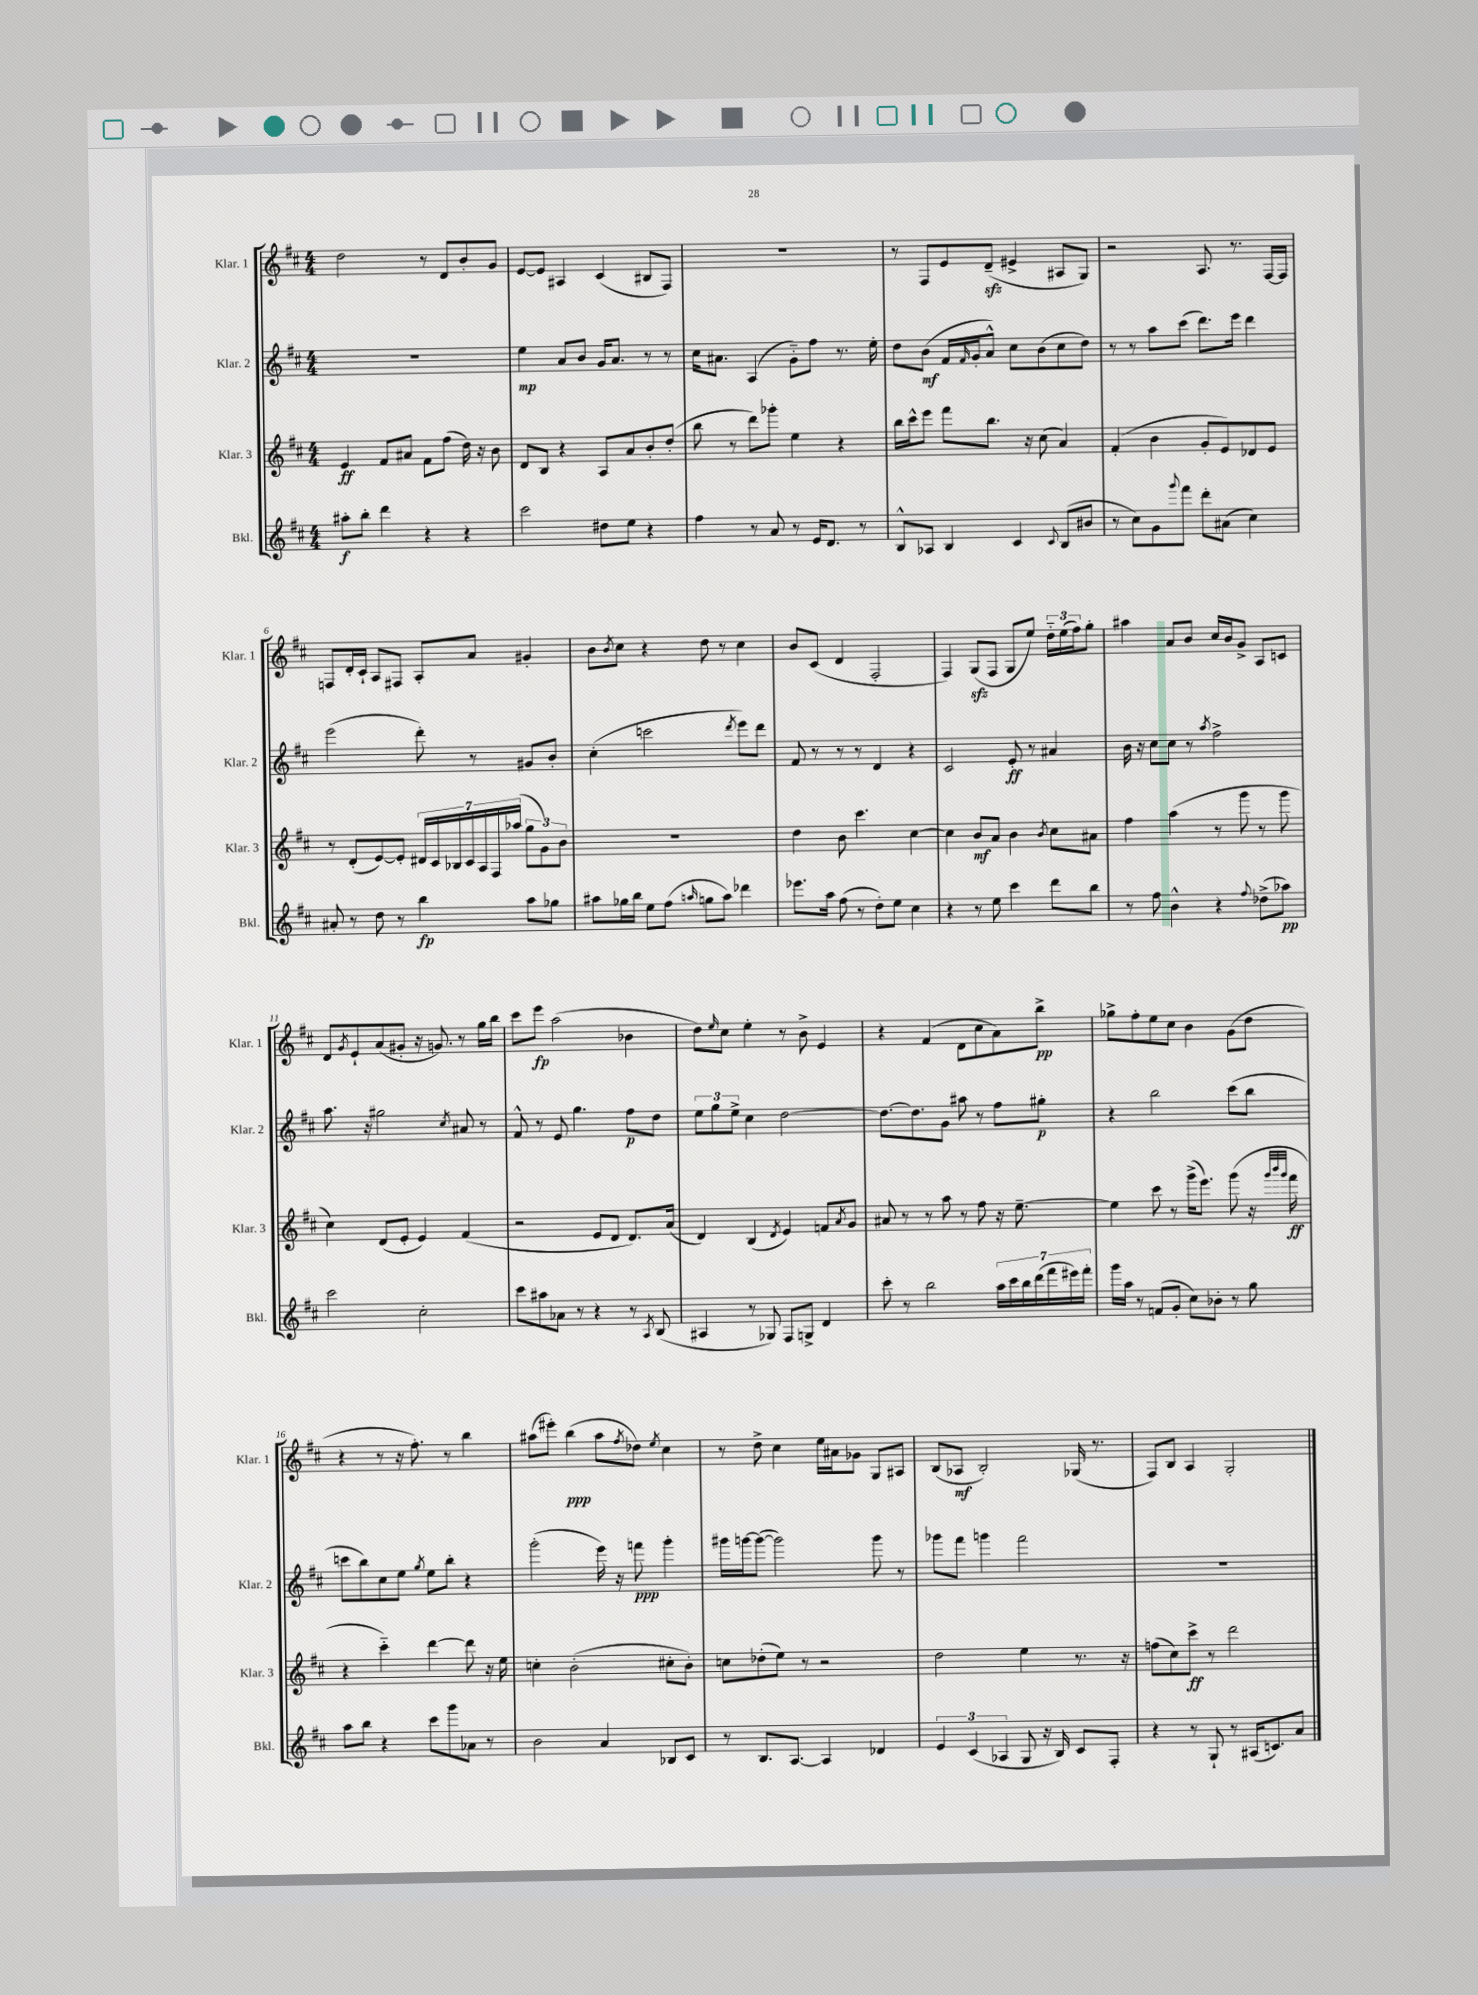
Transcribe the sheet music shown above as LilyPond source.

<<
\new StaffGroup <<
\new Staff = "s0" \with { instrumentName = "Klar. 1" shortInstrumentName = "Klar. 1" } {
    \clef treble \key d \major \numericTimeSignature \time 4/4
    d''2 r8 d'8 b'8-. g'8 |
    e'8~ e'8 ais4 cis'4( bis8 fis8) |
    R1 |
    r8 fis8 e'8 d'8--\sfz( eis'4-> ais8 g8) |
    r2 a8. r8. fis16~ fis16 |
    f8 d'16-. cis'16-! a8 fis8 a8-. a'8 gis'4-. |
    b'8 \acciaccatura { b'8 } cis''8 r4 d''8 r8 cis''4 |
    b'8 cis'8( d'4 fis2-. |
    fis4) g8\sfz( fis8 g8 e''8) \tuplet 3/2 { d''16-_ e''16( fis''16) } g''8-. |
    ais''4 a'8 b'8 cis''16 b'16 g'8-> a8 c'8 |
    d'8 \acciaccatura { g'8 } e'8-! a'8( gis'8-. r16 g'8.) r8 g''16 b''16 |
    cis'''8 e'''8\fp a''2( bes'4 |
    d''8) \grace { e''16 } cis''8 e''4-. r8 b'8-> e'4 |
    r4 fis'4( d'8 cis''8 a'8) b''8->\pp |
    ges''8-> fis''8-. e''8 cis''8 b'4 g'8( d''8 |
    r4 r8 r16 fis''8.-.) r8 b''4 |
    ais''8( eis'''8-.) b''4\ppp( ais''8 \acciaccatura { fis''8 } des''8) \acciaccatura { e''8 } cis''4 |
    r8 d''8-> cis''4 e''16 ais'16 ges'8 g8 ais8 |
    b8( aes8\mf b2-.) ges16( r8. |
    fis8) b8 a4 g2-. \bar "|." |
}
\new Staff = "s1" \with { instrumentName = "Klar. 2" shortInstrumentName = "Klar. 2" } {
    \clef treble \key d \major \numericTimeSignature \time 4/4
    R1 |
    e''4\mp a'8 b'8 g'16 a'8. r8 r8 |
    cis''16 ais'8. a4( g'8-_) fis''8 r8. e''16-. |
    d''8 b'8\mf( fis'16 \grace { fis'16 } g'16-. a'8-^) cis''8 b'8( cis''8 d''8) |
    r8 r8 a''8 cis'''8( d'''8.) e'''16 d'''4 |
    e'''2( d'''8-.) r8 gis'8 b'8-. |
    cis''4-.( c'''2 \acciaccatura { d'''8 } e'''8) d'''8 |
    fis'8 r8 r8 r8 d'4 r4 |
    cis'2 e'8-.\ff r8 ais'4 |
    b'16 r16 cis''8 cis''8 r8 \acciaccatura { a''8 } fis''2-> |
    a''8. r16 gis''2 \acciaccatura { cis''8 } ais'8 r8 |
    fis'8-^ r8 e'8 g''4. fis''8\p d''8 |
    \tuplet 3/2 { e''8 g''8 e''8-> } cis''4 d''2~ |
    d''8.~ d''8. g'8 ais''8 r8 fis''8 gis''8-.\p |
    r4 b''2 cis'''8( b''8 |
    c'''8 b''8) cis''8 e''8 \acciaccatura { g''8 } e''8 b''8-. r4 |
    g'''2-.( e'''16) r16 f'''8\ppp g'''4-. |
    gis'''16 g'''16~ g'''8~( g'''2) g'''8 r8 |
    ges'''8 fis'''8 g'''4 fis'''2 |
    R1 \bar "|." |
}
\new Staff = "s2" \with { instrumentName = "Klar. 3" shortInstrumentName = "Klar. 3" } {
    \clef treble \key d \major \numericTimeSignature \time 4/4
    e'4\ff fis'8 ais'8 fis'8 fis''8( d''16) r16 b'8 |
    d'8 b8 r4 a8 a'8 b'8-. d''8-.( |
    b''8 r8 d'''8) ges'''8-. e''4 r4 |
    b''16 cis'''16-^ e'''8 fis'''8 b''8. r16 cis''8( a'4) |
    fis'4-.( b'4 g'8-. e'8) des'8 e'8 |
    r8 d'8-.( e'8~) e'8-. \tuplet 7/4 { dis'16 cis'16 bes16 cis'16 a16 fis16 aes''16( } \tuplet 3/2 { g''8 g'8) b'8 } |
    R1 |
    d''4 b'8 cis'''4. cis''4~ |
    cis''4 b'8\mf a'8 b'4 \acciaccatura { b'8 } cis''8 ais'8 |
    fis''4 a''4( r8 g'''8 r8 g'''8 |
    cis''4) d'8( e'8-. e'4) fis'4( |
    r2 e'8 d'8 d'8.) a'16( |
    d'4) b4( \acciaccatura { d'8 } e'4) f'8 \acciaccatura { a'8 } g'8 |
    ais'8 r8 r8 a''8 r8 fis''8 r16 e''8.~-- |
    e''4 cis'''8 r8 g'''16->( e'''8.) g'''8( r16 \grace { g'''32 b'''32 g'''32 } fis'''16\ff |
    r4 cis'''4-_) d'''4~ d'''8 r16 e''16 |
    c''4-. b'2-.( cis''8-. b'8-.) |
    c''8 des''8-.( e''8) r8 r2 |
    d''2 e''4 r8. r16 |
    f''8( cis''8) cis'''8->\ff r8 d'''2 \bar "|." |
}
\new Staff = "s3" \with { instrumentName = "Bkl." shortInstrumentName = "Bkl." } {
    \clef treble \key d \major \numericTimeSignature \time 4/4
    ais''8-.\f b''8-. d'''4 r4 r4 |
    cis'''2 dis''8 e''8 r4 |
    fis''4 r8 a'8 r8 e'16 d'8. r8 |
    b8-^ aes8 b4 cis'4 \appoggiatura { cis'8 } b8( bis'8 |
    r8 cis''8) g'8 \appoggiatura { g'''8 } fis'''8 d'''8-. ais'8( cis''4) |
    ais'8-. r8 d''8 r8 b''4\fp a''8 ges''8 |
    ais''8 ges''16 b''16 e''8 fis''8( \grace { a''16 } g''8 a''8) des'''4 |
    ees'''8. a''16 fis''8( r8 d''8-.) e''8 cis''4 |
    r4 r8 e''8 cis'''4 d'''8 b''8 |
    r8 fis''8 b'4-^ r4 \appoggiatura { fis''8 } des''8->( aes''8\pp) |
    cis'''2 cis''2-. |
    cis'''8 ais''8 aes'8 r8 r4 r8 \acciaccatura { a8 } b8( |
    ais4 r8 ges8) fis8 g8-> d'4 |
    cis'''8-. r8 b''2 \tuplet 7/4 { a''16 cis'''16 b''16 d'''16( fis'''16 eis'''16) fis'''16-. } |
    g'''16 a''16 r8 f'8( g'8-. cis''8) bes'8-. r8 g''8 |
    a''8 b''8 r4 cis'''8 g'''8 aes'8 r8 |
    b'2 a'4 bes8 cis'8 |
    r8 b8. a8.~ a4 des'4 |
    \tuplet 3/2 { e'4 cis'4( aes4 } g8 r16 b16) cis'8 fis8-. |
    r4 r8 g8-! r8 ais16( c'8.) a'8 \bar "|." |
}
>>
>>
